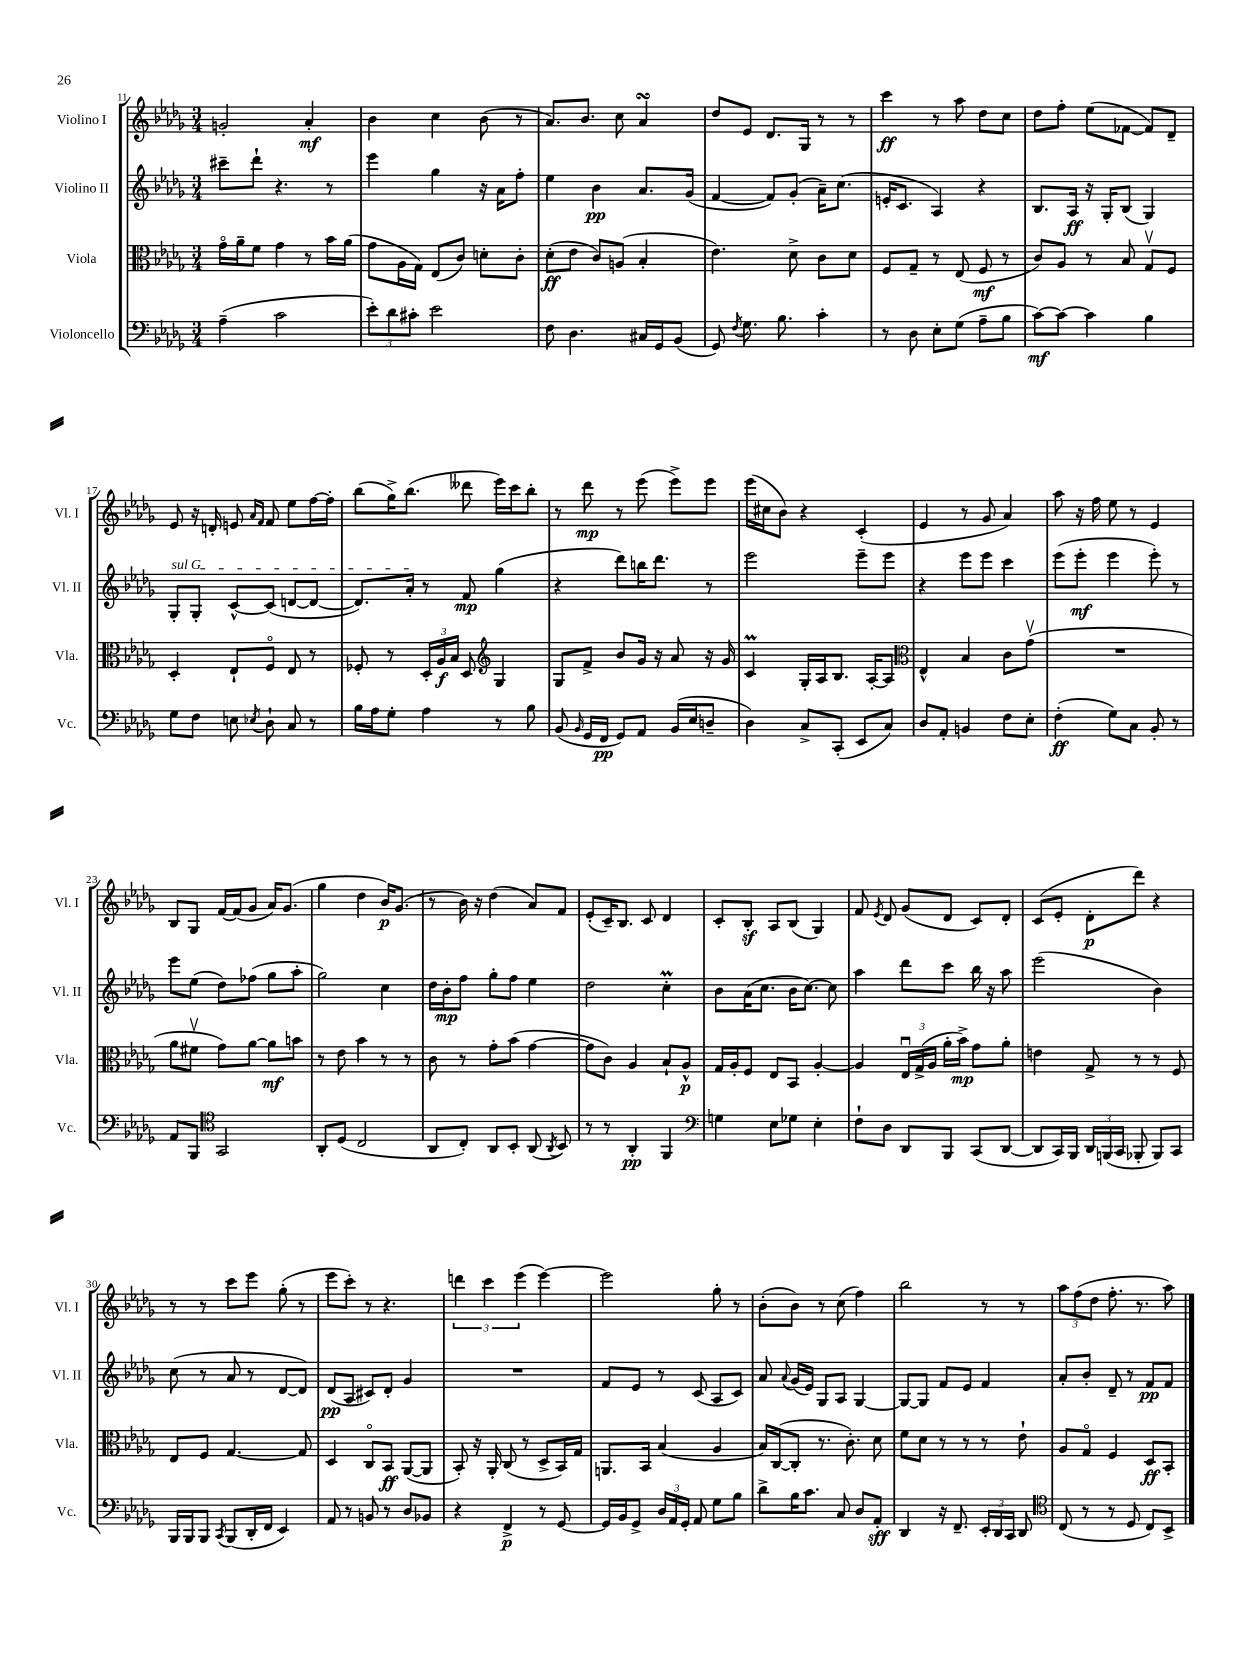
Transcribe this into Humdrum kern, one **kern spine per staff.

**kern	**dynam	**kern	**dynam	**kern	**dynam	**kern	**dynam
*part4	*part4	*part3	*part3	*part2	*part2	*part1	*part1
*staff4	*staff4	*staff3	*staff3	*staff2	*staff2	*staff1	*staff1
*I"Violoncello	*	*I"Viola	*	*I"Violino II	*	*I"Violino I	*
*I'Vc.	*	*I'Vla.	*	*I'Vl. II	*	*I'Vl. I	*
*clefF4	*	*clefC3	*	*clefG2	*	*clefG2	*
*k[b-e-a-d-g-]	*	*k[b-e-a-d-g-]	*	*k[b-e-a-d-g-]	*	*k[b-e-a-d-g-]	*
*M3/4	*	*M3/4	*	*M3/4	*	*M3/4	*
=11	=11	=11	=11	=11	=11	=11	=11
(4A-~\	.	16g-\LL	.	8ccc#X~\L	.	2gn'/	.
.	.	16a-~\J	.	.	.	.	.
.	.	8f\J	.	8ddd-`\J	.	.	.
2c\	.	4g-\	.	4.r	.	.	.
.	.	8r	.	.	.	4a-'/	mf
.	.	16b-\LL	.	8r	.	.	.
.	.	(16a-\JJ	.	.	.	.	.
=12	=12	=12	=12	=12	=12	=12	=12
12e-'\L)	.	8g-\L	.	4eee-\	.	4b-\	.
12d-\	.	.	.	.	.	.	.
.	.	16A-\L	.	.	.	.	.
12c#X'\J	.	.	.	.	.	.	.
.	.	16G-\JJ)	.	.	.	.	.
2e-\	.	(8E-/L	.	4gg-\	.	4cc\	.
.	.	8c/J)	.	.	.	.	.
.	.	8dn'\L	.	16r	.	(8b-\	.
.	.	.	.	16a-\KL	.	.	.
.	.	8c'\J	.	8ff'\J	.	8r	.
=13	=13	=13	=13	=13	=13	=13	=13
8F\	.	(8d-'\L	ff	4ee-\	.	8.a-/L)	.
4.D-\	.	8e-\J	.	.	.	.	.
.	.	.	.	.	.	8.b-/J	.
.	.	8c/L)	.	4b-\	pp	.	.
.	.	(8An/J	.	.	.	8cc\	.
16C#X/LL	.	4B-'/	.	8.a-/L	.	4a-sSSS/	.
16GG-/J	.	.	.	.	.	.	.
(8BB-/J	.	.	.	.	.	.	.
.	.	.	.	(16g-/Jk	.	.	.
=14	=14	=14	=14	=14	=14	=14	=14
8GG-/)	.	4.e-\)	.	[4f/	.	8dd-/L	.
8qF/	.	.	.	.	.	.	.
8.G-\	.	.	.	.	.	8e-/J	.
.	.	.	.	8f/L])	.	8.d-/L	.
8.B-\	.	.	.	.	.	.	.
.	.	8d-^\	.	(8g-'/J	.	.	.
.	.	.	.	.	.	16G-/Jk	.
4c'\	.	8c\L	.	16a-~\KL)	.	8r	.
.	.	.	.	(8.cc\J	.	.	.
.	.	8d-\J	.	.	.	8r	.
=15	=15	=15	=15	=15	=15	=15	=15
8r	.	8F/L	.	16en'/KL	.	4ccc\	ff
.	.	.	.	8.c/J	.	.	.
8D-\	.	8G-~/J	.	.	.	.	.
8E-'\L	.	8r	.	4A-/)	.	8r	.
(8G-\J	.	(8E-/	.	.	.	8aa-\	.
8A-~\L	.	8F/	mf	4r	.	8dd-\L	.
8B-\J	.	8r	.	.	.	8cc\J	.
=16	=16	=16	=16	=16	=16	=16	=16
[8c\L)	mf	8c/L)	.	8.B-/L	.	8dd-\L	.
8c\J_	.	8A-/J	.	.	.	8ff'\J	.
.	.	.	.	16A-/Jk	ff	.	.
4c\]	.	8r	.	16r	.	(8ee-\L	.
.	.	.	.	16G-'/KL	.	.	.
.	.	8B-/	.	(8B-/J	.	[8f-X\J	.
4B-\	.	8G-v/L	.	4G-/)	.	8f-/L])	.
.	.	8F/J	.	.	.	8d-~/J	.
!!LO:LB:g=z
=17	=17	=17	=17	=17	=17	=17	=17
!	!	!	!	!LO:TX:a:i:t=sul G	!	!	!
8G-\L	.	4D-'/	.	8G-'/L	.	8e-/	.
8F\J	.	.	.	8G-'/J	.	16r	.
.	.	.	.	.	.	16dn'/	.
8En\	.	8E-`/L	.	[8c^^/L	.	8en/	.
.	.	.	.	.	.	16qqa-/LL	.
8qE-X/	.	.	.	.	.	16qqf/JJ	.
8D-`\	.	8F/J	.	(8c/J]	.	8f/	.
8C/	.	8E-/	.	[8dn/L	.	8ee-\L	.
8r	.	8r	.	8d/J_	.	[16ff\L	.
.	.	.	.	.	.	16ff'\JJ]	.
=18	=18	=18	=18	=18	=18	=18	=18
16B-\LL	.	8F-X'/	.	8.d/L])	.	(8bb-\L	.
16A-\J	.	.	.	.	.	.	.
8G-'\J	.	8r	.	.	.	16gg-^\K)	.
.	.	.	.	16a-'/Jk	.	(8.bb-\J	.
4A-\	.	24D-'/LL	.	8r	.	.	.
.	.	24A-/	f	.	.	.	.
.	.	24B-/JJ	.	.	.	.	.
.	.	8D-/	.	8f/	mp	8ddd--X\	.
*	*	*clefG2	*	*	*	*	*
8r	.	4G-/	.	(4gg-\	.	16eee-\LL)	.
.	.	.	.	.	.	16ccc\J	.
8B-\	.	.	.	.	.	8bb-'\J	.
=19	=19	=19	=19	=19	=19	=19	=19
(8BB-/	.	8G-/L	.	4r	.	8r	.
16qqBB-/	.	.	.	.	.	.	.
16GG-/LL	.	8f^/J	.	.	.	8ddd-\	mp
16FF/JJ	pp	.	.	.	.	.	.
8GG-/L)	.	8b-/L	.	8ddd-\L)	.	8r	.
8AA-/J	.	16g-/Jk	.	16bbn\K	.	(8eee-\	.
.	.	16r	.	8.ddd-\J	.	.	.
(16BB-/LL	.	8a-/	.	.	.	8eee-^\L)	.
16E-/J	.	.	.	.	.	.	.
8Dn~/J	.	16r	.	8r	.	8eee-\J	.
.	.	16g-/	.	.	.	.	.
=20	=20	=20	=20	=20	=20	=20	=20
4D-\)	.	4cm/	.	2eee-\	.	(16eee-\LL	.
.	.	.	.	.	.	16cc#X\J	.
.	.	.	.	.	.	8b-\J)	.
8C^/L	.	16G-'/LL	.	.	.	4r	.
.	.	16A-/J	.	.	.	.	.
(8CC'/J	.	8.B-/J	.	.	.	.	.
8EE-/L	.	.	.	8eee-~\L	.	(4c'/	.
.	.	[16A-'/KL	.	.	.	.	.
8C/J)	.	8A-/J]	.	8eee-\J	.	.	.
=21	=21	=21	=21	=21	=21	=21	=21
*	*	*clefC3	*	*	*	*	*
8D-/L	.	4E-^^/	.	4r	.	4e-/	.
8AA-'/J	.	.	.	.	.	.	.
4BBn/	.	4B-/	.	8eee-\L	.	8r	.
.	.	.	.	8eee-\J	.	8g-/	.
8F\L	.	8c\L	.	4ccc\	.	4a-/)	.
8E-'\J	.	(8g-v\J	.	.	.	.	.
=22	=22	=22	=22	=22	=22	=22	=22
(4F'\	ff	2.r	.	(8eee-\L	.	8aa-\	.
.	.	.	.	8eee-'\J	mf	16r	.
.	.	.	.	.	.	16ff\	.
8G-\L)	.	.	.	4eee-\	.	8ee-\	.
8C\J	.	.	.	.	.	8r	.
8BB-'/	.	.	.	8eee-'\)	.	4e-/	.
8r	.	.	.	8r	.	.	.
!!LO:LB:g=z
=23	=23	=23	=23	=23	=23	=23	=23
8AA-/L	.	8a-\L	.	8eee-\L	.	8B-/L	.
8BBB-/J	.	8f#Xv\J	.	(8ee-\J	.	8G-/J	.
*clefC4	*	*	*	*	*	*	*
2GG-/	.	8g-\L)	.	8dd-\L)	.	[16f/LL	.
.	.	.	.	.	.	(16f/J]	.
.	.	[8a-\J	.	(8ff-X\J	.	8g-/J	.
.	.	8a-\L]	mf	8gg-\L	.	16a-/KL)	.
.	.	.	.	.	.	(8.g-/J	.
.	.	8bn\J	.	8aa-'\J	.	.	.
=24	=24	=24	=24	=24	=24	=24	=24
8AA-'/L	.	8r	.	2gg-\)	.	4gg-\	.
(8D-/J	.	8e-\	.	.	.	.	.
2C/	.	4b-\	.	.	.	4dd-\	.
.	.	8r	.	4cc\	.	16b-/KL)	p
.	.	.	.	.	.	(8.g-/J	.
.	.	8r	.	.	.	.	.
=25	=25	=25	=25	=25	=25	=25	=25
8AA-/L	.	8c\	.	16dd-\LL	.	8r	.
.	.	.	.	16b-'\J	mp	.	.
8C'/J)	.	8r	.	8ff\J	.	16b-\)	.
.	.	.	.	.	.	16r	.
8AA-/L	.	8g-'\L	.	8gg-'\L	.	(4dd-\	.
8BB-'/J	.	(8b-\J	.	8ff\J	.	.	.
(8AA-/	.	[4g-\	.	4ee-\	.	8a-/L)	.
8qAA-/	.	.	.	.	.	.	.
8BB-/)	.	.	.	.	.	8f/J	.
=26	=26	=26	=26	=26	=26	=26	=26
8r	.	8g-\L]	.	2dd-\	.	(8e-'/L	.
8r	.	8c\J)	.	.	.	16c~/K)	.
.	.	.	.	.	.	8.B-/J	.
4AA-'/	pp	4A-/	.	.	.	.	.
.	.	.	.	.	.	8c/	.
4FF/	.	8B-`/L	.	4ccm'\	.	4d-/	.
.	.	8A-^^/J	p	.	.	.	.
=27	=27	=27	=27	=27	=27	=27	=27
*clefF4	*	*	*	*	*	*	*
4Gn\	.	16G-/LL	.	8b-\L	.	8c'/L	.
.	.	16A-'/J	.	.	.	.	.
.	.	8F/J	.	(16a-\K	.	8B-z'/J	.
.	.	.	.	8.cc\J	.	.	.
8E-\L	.	8E-/L	.	.	.	8A-/L	.
8G-X\J	.	8BB-/J	.	16b-\KL	.	(8B-/J	.
.	.	.	.	[8.cc\J)	.	.	.
4E-'\	.	[4A-'/	.	.	.	4G-/)	.
.	.	.	.	8cc\]	.	.	.
=28	=28	=28	=28	=28	=28	=28	=28
8F`\L	.	4A-/]	.	4aa-\	.	8f/	.
.	.	.	.	.	.	8qe-/	.
8D-\J	.	.	.	.	.	8d-/	.
8DD-/L	.	24E-u/LL	.	8ddd-\L	.	(8g-/L	.
.	.	(24G-^/	.	.	.	.	.
.	.	24A-/JJ	.	.	.	.	.
8BBB-/J	.	16a-'\LL	.	8ccc\J	.	8d-/J	.
.	.	16b-^\JJ)	mp	.	.	.	.
(8CC/L	.	8g-\L	.	16bb-\	.	8c/L)	.
.	.	.	.	16r	.	.	.
[8DD-/J	.	8a-'\J	.	8aa-\	.	8d-'/J	.
=29	=29	=29	=29	=29	=29	=29	=29
8DD-/L]	.	4en\	.	(2eee-\	.	(8c/L	.
16CC/L)	.	.	.	.	.	8e-'/J	.
16BBB-/JJ	.	.	.	.	.	.	.
24DD-/LL	.	8G-^/	.	.	.	8d-'\L	p
(24BBBn/	.	.	.	.	.	.	.
24CC/JJ	.	.	.	.	.	.	.
8BBB-X'/	.	8r	.	.	.	8ddd-\J)	.
8BBB-/L)	.	8r	.	4b-\)	.	4r	.
8CC/J	.	8F/	.	.	.	.	.
!!LO:LB:g=z
=30	=30	=30	=30	=30	=30	=30	=30
16BBB-/LL	.	8E-/L	.	(8cc\	.	8r	.
16BBB-/J	.	.	.	.	.	.	.
8BBB-/J	.	8F/J	.	8r	.	8r	.
8qCC/	.	.	.	.	.	.	.
(8BBB-/L	.	[4.G-/	.	8a-/	.	8ccc\L	.
16DD-'/L	.	.	.	8r	.	8eee-\J	.
16FF/JJ	.	.	.	.	.	.	.
4EE-/)	.	.	.	[8d-/L	.	(8gg-'\	.
.	.	8G-/]	.	8d-/J])	.	8r	.
=31	=31	=31	=31	=31	=31	=31	=31
8AA-/	.	4D-/	.	(8d-/L	pp	8eee-\L	.
8r	.	.	.	8A-/J	.	8ccc'\J)	.
8BBn/	.	8C/L	.	8c#X/L)	.	8r	.
8r	.	8BB-/J	ff	8d-'/J	.	4.r	.
8D-/L	.	([8AA-/L	.	4g-/	.	.	.
8BB-X/J	.	8AA-/J]	.	.	.	.	.
=32	=32	=32	=32	=32	=32	=32	=32
4r	.	8BB-'/)	.	2.r	.	6dddn\	.
.	.	16r	.	.	.	.	.
.	.	.	.	.	.	6ccc\	.
.	.	16AA-'/	.	.	.	.	.
4FF^/	p	(8C/	.	.	.	.	.
.	.	.	.	.	.	(6eee-\	.
.	.	8r	.	.	.	.	.
8r	.	8D-^/L	.	.	.	[4eee-\)	.
[8GG-/	.	16BB-/L)	.	.	.	.	.
.	.	16G-/JJ	.	.	.	.	.
=33	=33	=33	=33	=33	=33	=33	=33
16GG-/LL]	.	8.AAn/L	.	8f/L	.	2eee-\]	.
16BB-/J	.	.	.	.	.	.	.
8GG-^/J	.	.	.	8e-/J	.	.	.
.	.	16BB-/Jk	.	.	.	.	.
24D-/LL	.	(4B-/	.	8r	.	.	.
24AA-/	.	.	.	.	.	.	.
24GG-'/JJ	.	.	.	.	.	.	.
8AA-/	.	.	.	(8c/	.	.	.
8G-\L	.	4A-/	.	8A-/L	.	8gg-'\	.
8B-\J	.	.	.	8c/J)	.	8r	.
=34	=34	=34	=34	=34	=34	=34	=34
8d-^\L	.	16B-/LL)	.	8a-/	.	(8b-'\L	.
.	.	([16C/J	.	.	.	.	.
.	.	.	.	8qqa-/	.	.	.
16B-\K	.	8C'/J]	.	(16g-/LL	.	8b-\J)	.
8.c\J	.	.	.	16e-/JJ)	.	.	.
.	.	8.r	.	8G-/L	.	8r	.
8C/	.	.	.	8A-/J	.	(8cc\	.
.	.	8.c'\)	.	.	.	.	.
8D-/L	.	.	.	[4G-/	.	4ff\)	.
8AA-'/J	sff	8d-\	.	.	.	.	.
=35	=35	=35	=35	=35	=35	=35	=35
4DD-/	.	8f\L	.	8G-/L_	.	2bb-\	.
.	.	8d-\J	.	8G-/J]	.	.	.
16r	.	8r	.	8f/L	.	.	.
8.FF~/	.	.	.	.	.	.	.
.	.	8r	.	8e-/J	.	.	.
24EE-'/LL	.	8r	.	4f/	.	8r	.
24DD-/	.	.	.	.	.	.	.
24CC/JJ	.	.	.	.	.	.	.
8DD-/	.	8e-`\	.	.	.	8r	.
=36	=36	=36	=36	=36	=36	=36	=36
*clefC4	*	*	*	*	*	*	*
(8C/	.	8A-/L	.	8a-'/L	.	12aa-\L	.
.	.	.	.	.	.	(12ff\	.
8r	.	8G-/J	.	8b-'/J	.	.	.
.	.	.	.	.	.	12dd-\J	.
8r	.	4F/	.	8d-~/	.	8.ff'\	.
8D-/	.	.	.	8r	.	.	.
.	.	.	.	.	.	8.r	.
8C/L)	.	8D-/L	ff	8f/L	pp	.	.
8BB-^/J	.	8BB-'/J	.	8f/J	.	8aa-\)	.
==	==	==	==	==	==	==	==
*-	*-	*-	*-	*-	*-	*-	*-
